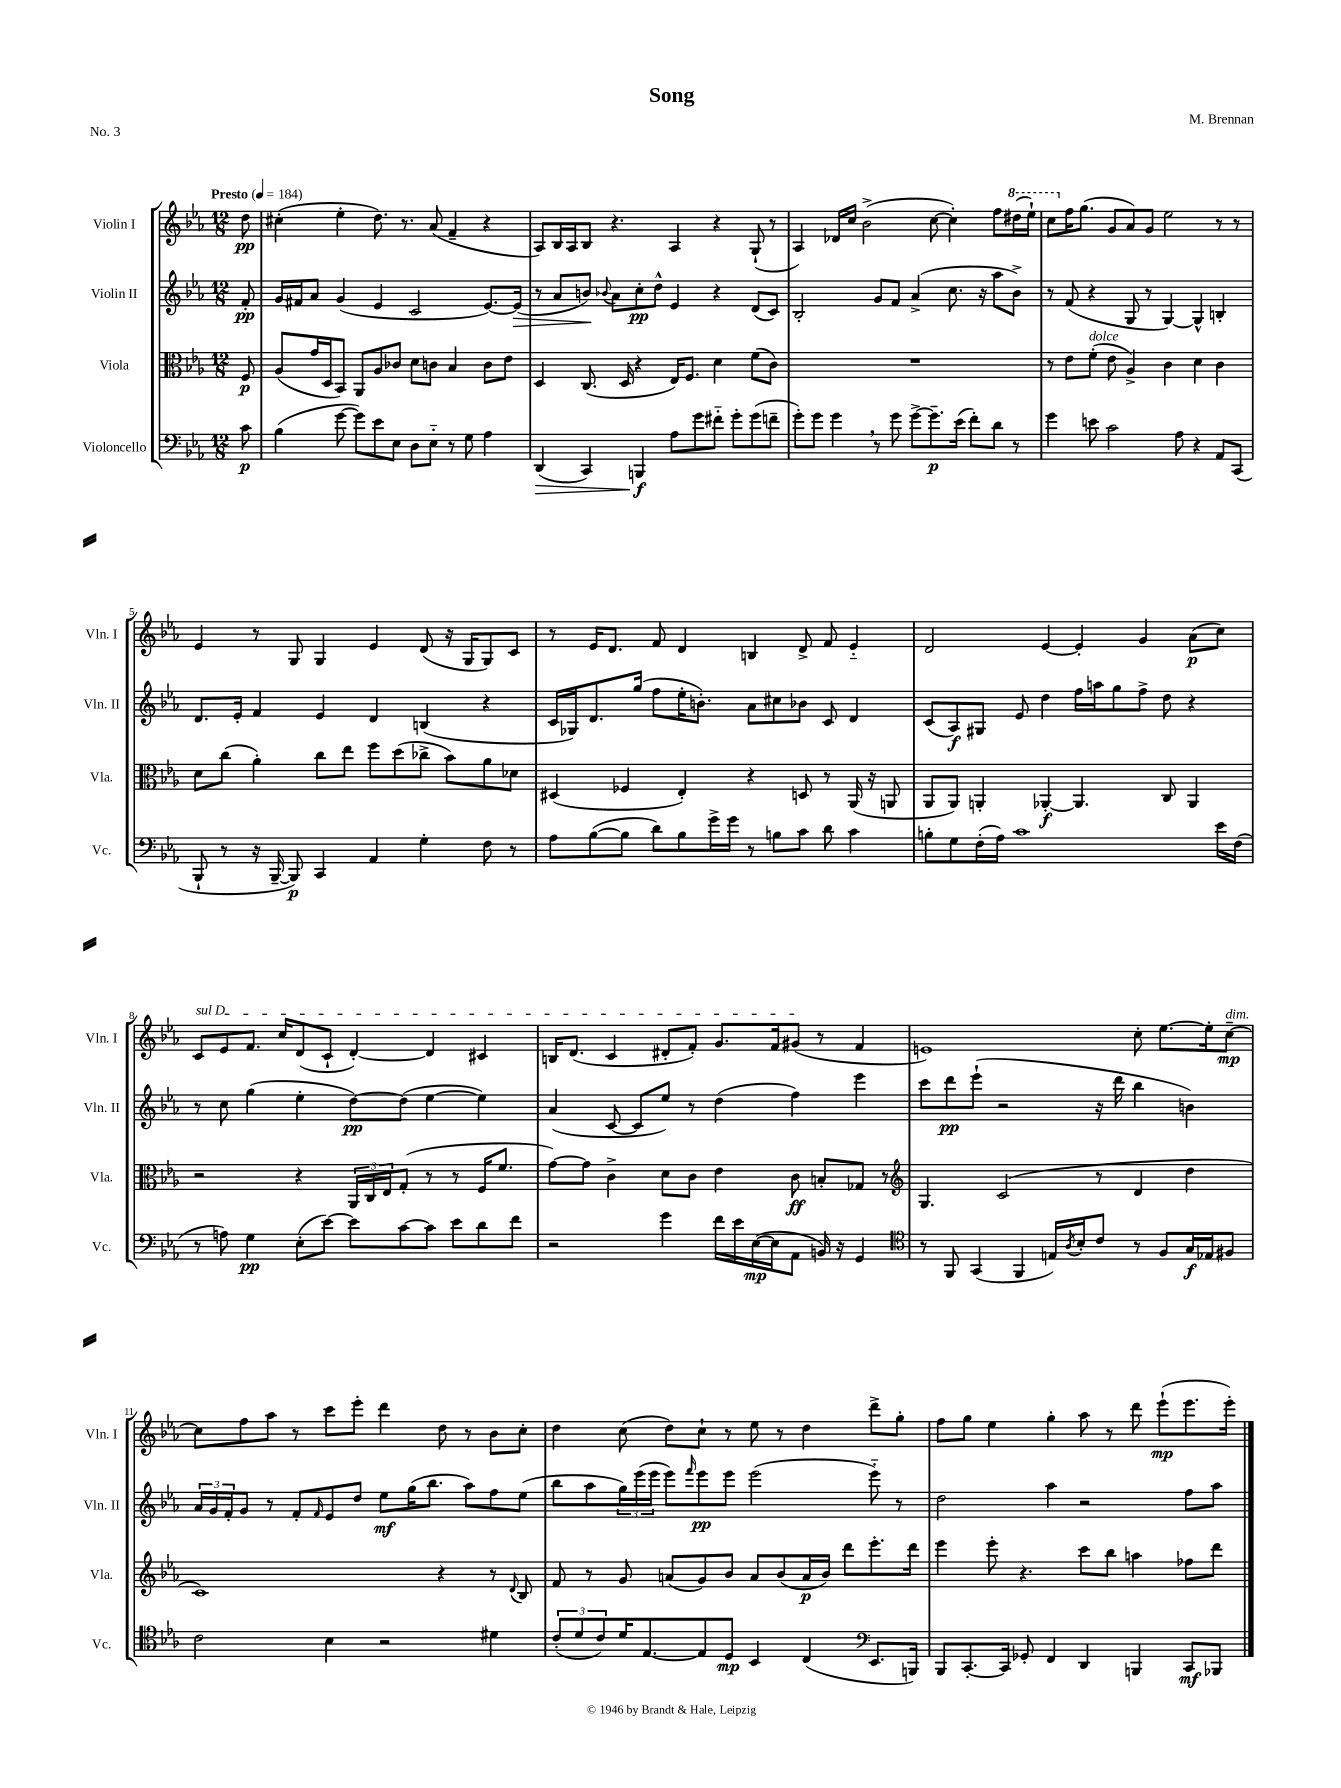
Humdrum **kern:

**kern	**kern	**kern	**kern
*staff4	*staff3	*staff2	*staff1
*clefF4	*clefC3	*clefG2	*clefG2
*k[b-e-a-]	*k[b-e-a-]	*k[b-e-a-]	*k[b-e-a-]
*M12/8	*M12/8	*M12/8	*M12/8
*MM184	*MM184	*MM184	*MM184
8c	8F	8f'	8dd
=	=	=	=
(4B-	(8A-	16g	(4cc#'
.	.	16f#	.
.	16g	8a-	.
.	16D	.	.
[8g	8BB-)	(4g	4ee-'
8g])	8AA-	.	.
8e-	8A-	4e-	8.dd)
8E-	8c-	.	.
.	.	.	8.r
8D	8d	2c	.
8E-'~	8c	.	(8a-
8r	4B-	.	4f~
8G	.	.	.
4A-	8c	[8.e-)	4r
.	8e-	.	.
.	.	(16e-]	.
=	=	=	=
(4DD	4D	8r	8A-)
.	.	8a-	16B-
.	.	.	16A-
4CC)	(8.C	8b)	8B-
.	.	8qqb-	.
.	.	8a-	4.r
.	16D	.	.
4BBB	4r	8cc'	.
.	.	8dd^^	.
8A-	16E-)	4e-	4A-
.	8.F	.	.
8g	.	.	.
8f#'~	4d	4r	4r
8g'	.	.	.
(8g	(8f	(8d	(8G`
8f~	8c)	8c)	8r
=	=	=	=
8g')	1.r	2B-'	4A-)
8g	.	.	.
4g	.	.	16d-
.	.	.	16cc
.	.	.	(2b-^
8r	.	8g	.
8g	.	8f	.
[8g^	.	(4a-^	.
8.g~]	.	.	[8cc
.	.	8.cc	4cc'])
(16e-	.	.	.
8f')	.	.	.
.	.	16r	.
8d	.	8aa-	8ff
8r	.	8b-^)	(16ddd#
.	.	.	16eee-`)
=	=	=	=
4g	8r	8r	8ccc
.	8e-	(8f	16ff
.	.	.	(8.gg
8e	(8f'	4r	.
2c	8e-	.	8g
.	4A-^)	8G	8a-)
.	.	8r	8g
.	4c	[4G)	2ee-
8A-	.	.	.
4r	4d	4G^^]	.
8AA-	4c	4B'	8r
(8CC	.	.	8r
=	=	=	=
8BBB-`	8d	8.d	4e-
8r	(8cc	.	.
.	.	16e-'	.
16r	4a-')	4f	8r
[16BBB-~	.	.	.
8BBB-])	.	.	8G
4CC	8cc	4e-	4G
.	8ee-	.	.
4AA-	8ff	4d	4e-
.	(8dd	.	.
4G'	8cc-^	(4B	(8d
.	8b-)	.	16r
.	.	.	16G
8F	8a-	4r	8G)
8r	8d-	.	8c
=	=	=	=
8A-	(4D#	16c	8r
.	.	16G-)	.
([8B-	.	8.d	16e-
.	.	.	8.d
8B-]	4F-	.	.
.	.	(16gg	.
8d)	.	8ff	8f
8B-	4E-')	16ee-'	4d
.	.	8.b')	.
16g^	.	.	.
16g	.	.	.
8r	4r	8a-	4B
8B	.	8cc#	.
8c	8D	8b-	8d^
8d	8r	8c	8f
4c	(16AA-	4d	4e-'~
.	16r	.	.
.	8AA	.	.
=	=	=	=
8B'	8AA-	(8c	2d
8G	8AA-)	8A-)	.
(16F'	4AA'	8G#	.
16A-)	.	.	.
1c	.	8e-	.
.	[4AA-'	4dd	[4e-
.	4.AA-]	16ff	4e-']
.	.	16aa	.
.	.	8gg	.
.	.	8ff^	4g
.	8C	8dd	.
.	4AA-	4r	(8a-
16e-	.	.	8cc)
(16F	.	.	.
=	=	=	=
8r	2r	8r	8c
8A)	.	8cc	8e-
4G	.	(4gg	8.f
.	.	.	16cc
(8E-'	4r	4ee-'	(8d
[8e-)	.	.	8c`
8e-]	24AA-	[8dd)	[4d')
.	24C	.	.
.	24E-	.	.
[8c	(8G'	(8dd]	.
8c]	8r	[4ee-	4d]
8e-	8r	.	.
8d	16F	4ee-])	4c#
.	8.f	.	.
8f	.	.	.
=	=	=	=
2r	[8g)	(4a-	16B
.	.	.	(8.d
.	8g]	.	.
.	4c^	[8c	4c
.	.	8c]	.
4g	8d	8ee-)	8d#'
.	8c	8r	8f')
16f	4e-	(4dd	8.g
16e-	.	.	.
([16E-	.	.	.
16E-]	.	.	16f
8AA-	8c	4ff)	(8g#
16BB)	8B'	.	8r
16r	.	.	.
4GG	8G-	4eee-	4f
.	8r	.	.
=	=	=	=
*clefC4	*clefG2	*	*
8r	4.G	8ccc	1e)
8FF	.	8ddd	.
(4GG	.	(8eee-`	.
.	(2c	2r	.
4FF	.	.	.
16E)	.	.	.
8qA-	.	.	.
16B-'	.	.	.
8c	8r	16r	.
.	.	16ddd	.
8r	4d	4bb-	8cc'
8F	.	.	[8.ee-
16G	4dd	4b)	.
16E-	.	.	16ee-']
8F#	.	.	[8cc~
=	=	=	=
2c	1c)	24a-	8cc]
.	.	24g	.
.	.	24f'	.
.	.	8g	8ff
.	.	8r	8aa-
.	.	8f'	8r
.	.	16qqf	.
4B-	.	8e-	8ccc
.	.	8dd	8eee-'
2r	.	8ee-	4ddd
.	.	(16gg	.
.	.	8.bb-	.
.	4r	.	8dd
.	.	8aa-)	8r
4d#	8r	8ff	8b-
.	8qqd	.	.
.	8B-	(8ee-	8cc'
=	=	=	=
(12c'	8f	8bb-	4dd
12d	.	.	.
.	8r	8aa-	.
12c)	.	.	.
16d	8g	24gg)	(8cc
.	.	(24eee-	.
[8.E-	.	.	.
.	.	24eee-	.
.	(8a	8eee-)	8dd)
.	.	16qqfff	.
8E-]	8g)	8eee-	8cc`
8D	8b-	8eee-	8r
4BB-	8a	(2eee-	8ee-
.	(8b-	.	8r
(4C	16a	.	4dd
.	16b-)	.	.
.	8ddd	.	.
*clefF4	*	*	*
8.EE-	8.eee-'	8eee-'~)	8ddd^
.	.	8r	8gg'
16BBB)	16ddd	.	.
=	=	=	=
8BBB-	4eee-	2dd	8ff
[8.CC'	.	.	8gg
.	8eee-'	.	4ee-
16CC]	.	.	.
8GG-'	4.r	.	.
4FF	.	4aa-	4gg'
4DD	8ccc	2r	8aa-
.	8bb-	.	8r
4BBB	4aa	.	8ddd
.	.	.	(8eee-`
8CC	8ff-	8ff	8.eee-
8BBB-	8ddd	8aa-	.
.	.	.	16eee-')
==	==	==	==
*-	*-	*-	*-
